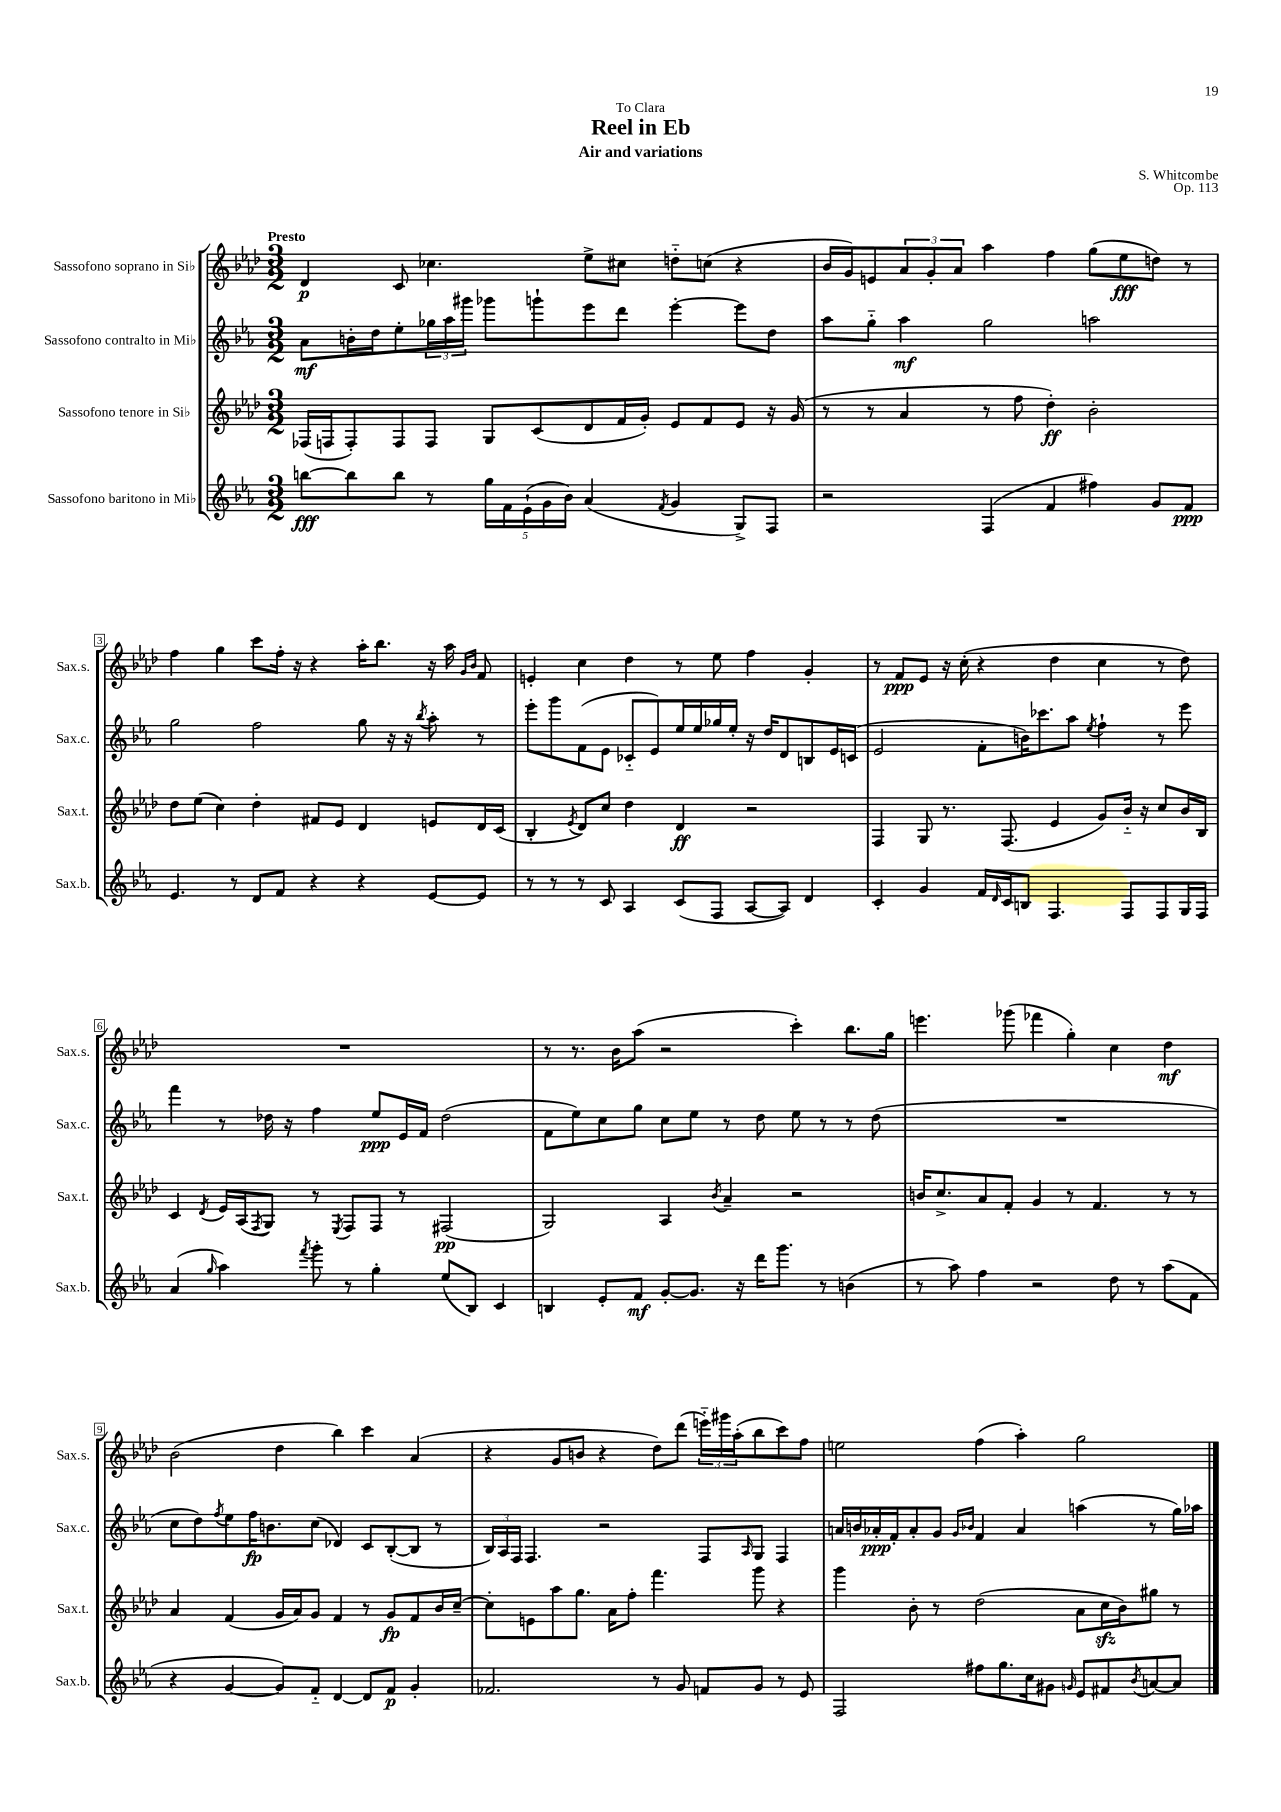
\header { title = "Reel in Eb" composer = "S. Whitcombe" subtitle = "Air and variations" dedication = "To Clara" opus = "Op. 113" }
<<
\new StaffGroup <<
\new Staff = "s0" \with { instrumentName = "Sassofono soprano in Sib" shortInstrumentName = "Sax.s." } {
    \clef treble \key aes \major \numericTimeSignature \time 3/2 \tempo "Presto"
    des'4\p c'8 ces''4. ees''8-> cis''8 d''8-_ c''8( r4 |
    bes'16 g'16) e'8 \tuplet 3/2 { aes'8 g'8-. aes'8 } aes''4 f''4 g''8( ees''8\fff d''8) r8 |
    f''4 g''4 c'''8 f''16-. r16 r4 aes''16-. bes''8. r16 aes''16 \grace { g'16 bes'16 } f'8 |
    e'4-. c''4 des''4 r8 ees''8 f''4 g'4-. |
    r8 f'8\ppp ees'8 r16 c''16-.( r4 des''4 c''4 r8 des''8) |
    R1. |
    r8 r8. bes'16 aes''8( r2 c'''4-.) bes''8. g''16 |
    e'''4. ges'''8( fes'''4 g''4-.) c''4 des''4\mf |
    bes'2( des''4 bes''4) c'''4 aes'4( |
    r4 g'8 b'8 r4 des''8) des'''8( \tuplet 3/2 { e'''16-_) gis'''16 aes''16-.( } bes''8 c'''8) f''8 |
    e''2 f''4( aes''4-.) g''2 \bar "|." |
}
\new Staff = "s1" \with { instrumentName = "Sassofono contralto in Mib" shortInstrumentName = "Sax.c." } {
    \clef treble \key ees \major \numericTimeSignature \time 3/2
    aes'8\mf b'16-. d''16 ees''8-. \tuplet 3/2 { ges''16 aes''16 gis'''16 } ges'''8 g'''8-! ees'''8 d'''8 ees'''4~-. ees'''8 d''8 |
    aes''8 g''8-_ aes''4\mf g''2 a''2 |
    g''2 f''2 g''8 r16 r16 \acciaccatura { bes''8 } aes''8-. r8 |
    ees'''8-. g'''8 f'8( ees'8 ces'8-_ ees'8) ees''16 ees''16 ges''16 ees''16-. r16 d''16 d'8 b8 ees'16 c'16( |
    ees'2 f'8-. b'16) ces'''8. aes''8 \acciaccatura { ees''8 } f''4-! r8 ees'''8 |
    f'''4 r8 des''16 r16 f''4 ees''8\ppp ees'16 f'16 des''2( |
    f'8 ees''8) c''8 g''8 c''8 ees''8 r8 d''8 ees''8 r8 r8 d''8( |
    R1. |
    c''8 d''8) \acciaccatura { f''8 } ees''8 f''16\fp b'8. c''8( des'4) c'8 bes8~-.( bes8 r8 |
    \tuplet 3/2 { bes16) aes16 f16 } f4. r2 f8 \grace { aes16 } g8 f4 |
    a'16 b'16 aes'16-.\ppp f'16-. aes'8-. g'8 \grace { g'16 bes'16 } f'4 aes'4 a''4( r8 g''16) aes''16 \bar "|." |
}
\new Staff = "s2" \with { instrumentName = "Sassofono tenore in Sib" shortInstrumentName = "Sax.t." } {
    \clef treble \key aes \major \numericTimeSignature \time 3/2
    fes16( f16 f8-.) f8 f8 g8 c'8( des'8 f'16 g'16-.) ees'8 f'8 ees'8 r16 g'16( |
    r8 r8 aes'4 r8 f''8 des''4-.\ff) bes'2-. |
    des''8 ees''8( c''4) des''4-. fis'8 ees'8 des'4 e'8 des'16 c'16( |
    bes4-. \acciaccatura { ees'8 } des'8) c''8 des''4 des'4\ff r2 |
    f4 g8 r8. f8.( ees'4 g'8) bes'16-_ r16 c''8 bes'16 bes16 |
    c'4 \acciaccatura { des'8 } ees'16 aes16( \acciaccatura { f8 } g8) r8 \acciaccatura { ees8 } f8 f8 r8 fis2\pp( |
    g2) aes4 \acciaccatura { bes'8 } aes'4-- r2 |
    b'16 c''8.-> aes'8 f'8-. g'4 r8 f'4. r8 r8 |
    aes'4 f'4( g'16 aes'16) g'8 f'4 r8 g'8\fp f'8 bes'16 c''16~-- |
    c''8-. e'8 aes''8 g''8. aes'16 f''8-. f'''4. g'''8 r4 |
    g'''4 bes'8-. r8 des''2( aes'8 c''16\sfz bes'16) gis''8 r8 \bar "|." |
}
\new Staff = "s3" \with { instrumentName = "Sassofono baritono in Mib" shortInstrumentName = "Sax.b." } {
    \clef treble \key ees \major \numericTimeSignature \time 3/2
    b''8~\fff b''8 b''8 r8 \tuplet 5/4 { g''16 f'16 ees'16-!( g'16 bes'16) } aes'4( \acciaccatura { f'8 } g'4 g8->) f8 |
    r2 f4( f'4 fis''4) g'8 f'8\ppp |
    ees'4. r8 d'8 f'8 r4 r4 ees'8~ ees'8 |
    r8 r8 r8 c'8 aes4 c'8( f8 aes8~ aes8) d'4 |
    c'4-. g'4 f'16 \grace { d'16 } c'16 b8 f4. f8 f8 g16 f16 |
    aes'4( \grace { g''16 } aes''4) \acciaccatura { f'''8 } g'''8-. r8 g''4-. ees''8( bes8) c'4 |
    b4 ees'8-. f'8\mf g'8~-. g'8. r16 d'''16 g'''8. r8 b'4( |
    r8 aes''8) f''4 r2 d''8 r8 aes''8( f'8 |
    r4 g'4~ g'8) f'8-_ d'4~ d'8 f'8\p g'4-. |
    fes'2. r8 g'8 f'8 g'8 r8 ees'8 |
    f2 fis''8 g''8. c''16 gis'8 \grace { g'16 } ees'8 fis'8 \acciaccatura { bes'8 } a'8~ a'8 \bar "|." |
}
>>
>>
\layout { \context { \Score \override BarNumber.stencil = #(make-stencil-boxer 0.1 0.3 ly:text-interface::print) } }
